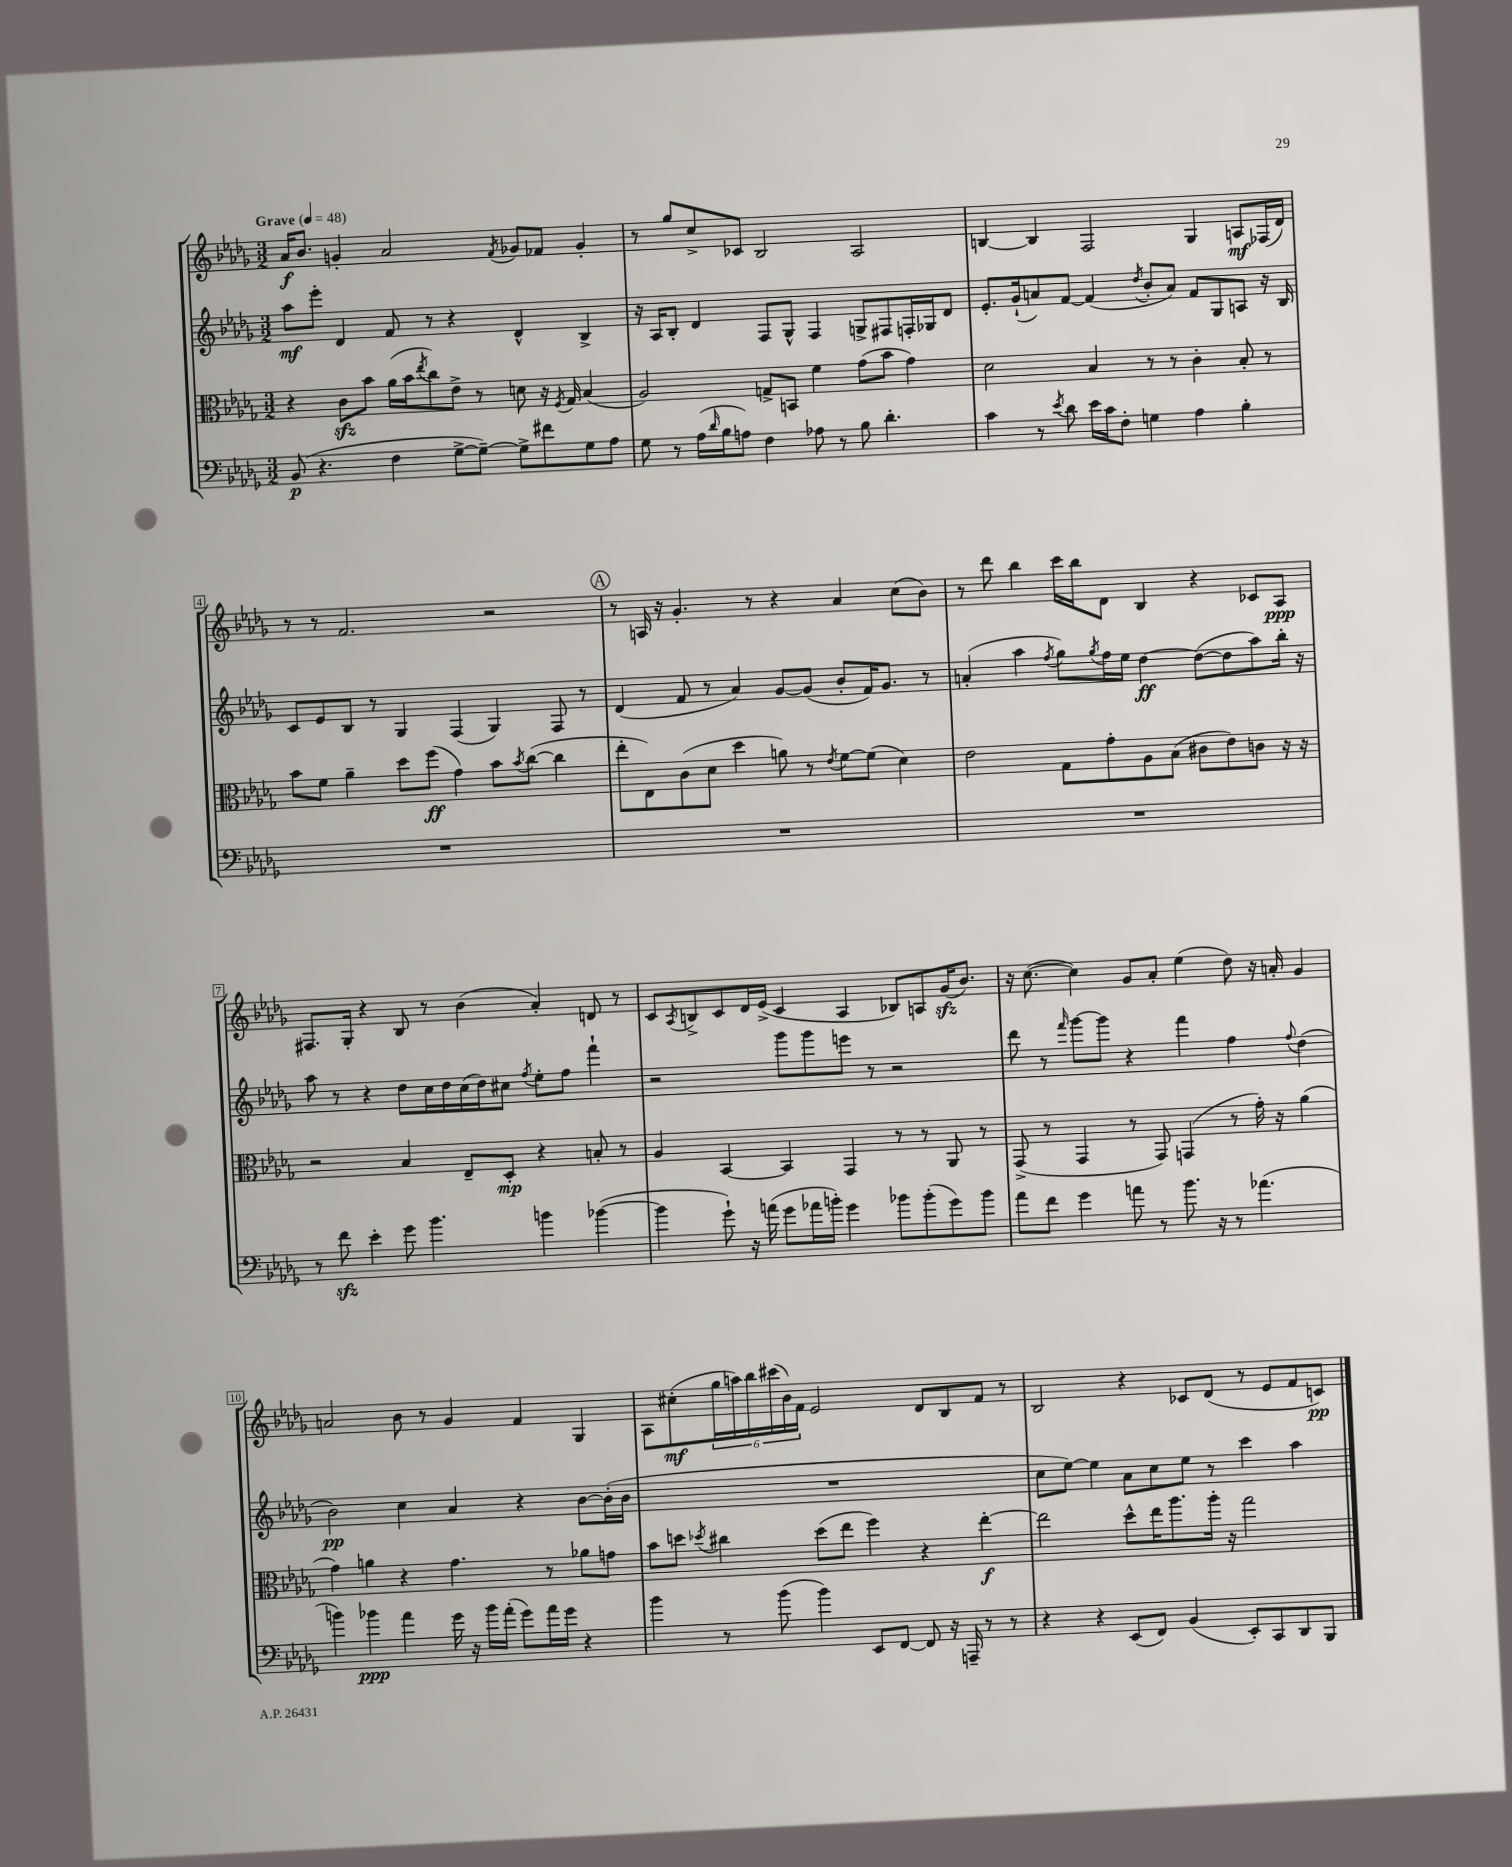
<<
\new StaffGroup <<
\new Staff = "s0" {
    \clef treble \key des \major \numericTimeSignature \time 3/2 \tempo "Grave" 4 = 48
    aes'16\f bes'8. g'4-. aes'2 \acciaccatura { f'8 } ges'8 fes'8 ges'4-. |
    r8 ges''8 c''8-> ces'8 bes2 aes2 |
    b4~ b4 f2 ges4 a8\mf fes16( des'16) |
    r8 r8 f'2. r2 |
    \mark \markup { \circle "A" } r8 a16 r16 ges'4.-. r8 r4 aes'4 c''8( bes'8) |
    r8 des'''8 bes''4 c'''16 bes''16 des'8 bes4 r4 ces'8 aes8\ppp |
    fis8. ges16-. r4 bes8 r8 bes'4( aes'4-.) d'8 r8 |
    c'8 \acciaccatura { aes8 } b8-> c'8 des'16 ees'16->( c'4 aes4 bes8) a8 ges'16\sfz( bes'8.) |
    r16 c''8.~( c''4) ges'8 aes'8-. ees''4( des''8) r16 a'16-. ges'4 |
    a'2 bes'8 r8 ges'4 f'4 ges4 |
    aes8 cis''8-.\mf( \tuplet 6/4 { ges''16 a''16) bes''16 cis'''16( bes'16) f'16 } ees'2 des'8 bes8 f'8 r8 |
    bes2 r4 ces'8 des'8( r8 ees'8 f'8 c'8\pp) \bar "|." |
}
\new Staff = "s1" {
    \clef treble \key des \major \numericTimeSignature \time 3/2
    aes''8\mf ees'''8-. des'4 f'8 r8 r4 des'4-^ bes4-> |
    r16 aes16 bes8-. des'4 f8 ges8-^ f4 g8-> fis8 f16-. ges16 des'8 |
    ees'8.-. ges'16-!( a'8) f'8~ f'4( \acciaccatura { des''8 } bes'8-. a'8) f'8 ges8 a8 r16 bes16 |
    c'8 ees'8 bes8 r8 ges4 f4( ges4) f8 r8 |
    \mark \markup { \circle "A" } des'4( f'8 r8 aes'4) ges'8~ ges'8( bes'8-. f'16) ges'8. r8 |
    a'4-.( aes''4 \acciaccatura { f''8 } ges''8) \acciaccatura { ges''8 } f''16 ees''16 des''4~\ff des''8~( des''8 aes''8) bes''16-. r16 |
    aes''8 r8 r4 des''8 c''16 des''16 c''16( des''16) cis''8 \acciaccatura { f''8 } ees''8-. f''8 f'''4-! |
    r2 ges'''8 ges'''8 e'''8 r8 r2 |
    des'''8 r8 \grace { f'''16 } ges'''8~ ges'''8 r4 f'''4 f''4 \appoggiatura { f''8 } des''4( |
    bes'2\pp) c''4 aes'4 r4 bes'8~ bes'16-.( bes'16 |
    R1. |
    c''8 ees''8~) ees''4 aes'8 c''8 ees''8 r8 c'''4 aes''4 \bar "|." |
}
\new Staff = "s2" {
    \clef alto \key des \major \numericTimeSignature \time 3/2
    r4 c'8\sfz bes'8 aes'16( bes'16 \acciaccatura { ees''8 } c''8) ees'8-> r8 d'8 r16 \acciaccatura { f8 } ges16 bes4( |
    aes2) g8-> b,8 f'4 ges'8( bes'8 ges'4) |
    des'2 bes4 r8 r8 c'4-. bes8-. r8 |
    bes'8 f'8 aes'4-- des''8 f''8\ff( ges'4) bes'8 \acciaccatura { bes'8 } c''8~( c''4 |
    \mark \markup { \circle "A" } ees''8-. ees8) c'8( des'8 des''4 a'8) r8 \acciaccatura { ees'8 } f'8~ f'8( des'4) |
    ees'2 ges8 ges'8-. aes8 bes8( cis'8 ees'8) c'8 r16 r16 |
    r2 bes4 ees8-- des8-.\mp r4 b8-. r8 |
    aes4 bes,4~ bes,4 ges,4 r8 r8 aes,8 r8 |
    ges,8->( r8 ges,4 r8 ges,8) g,4( r8 ges'16-.) r16 aes'4( |
    ges'4) a'4 r4 ges'4. r8 aes'8 g'8 |
    bes'8 d''8 \acciaccatura { des''8 } cis''4 des''8( ees''8 f''4) r4 ees''4~-.\f |
    ees''2 des''8-^ ees''16 aes''8. aes''16-. r16 ges''2 \bar "|." |
}
\new Staff = "s3" {
    \clef bass \key des \major \numericTimeSignature \time 3/2
    bes,8\p( r4. f4 ges8~-> ges8~--) ges8-> fis'8 ges8 aes8 |
    ges8 r8 aes16( \grace { des'16 } bes16 a8) f4 aes8 r8 bes8 des'4.-. |
    c'4 r8 \acciaccatura { ees'8 } des'8 ees'16 c'16 f8-. g4 aes4 bes4-. |
    R1. |
    \mark \markup { \circle "A" } R1. |
    R1. |
    r8 f'8\sfz ees'4-. ges'8 bes'4. b'4 bes'4~( |
    bes'4 ges'8-!) r16 a'16( ges'8 aes'16 b'16-.) ges'4 bes'8 bes'8-.( ges'8) bes'8 |
    aes'8 f'8 ges'4 a'8 r8 bes'8. r16 r8 aes'4.( |
    b'4) bes'4\ppp aes'4 ges'16 r16 bes'16 aes'16-.( ges'8) aes'16 ges'16 r4 |
    bes'4 r8 bes'8( bes'4) ees,8 f,8~ f,8 r16 a,,16-- r8 r8 |
    r4 r4 ees,8( f,8) bes,4( ees,8-.) c,8 des,8 bes,,8 \bar "|." |
}
>>
>>
\layout { \context { \Score \override BarNumber.stencil = #(make-stencil-boxer 0.1 0.3 ly:text-interface::print) } }
